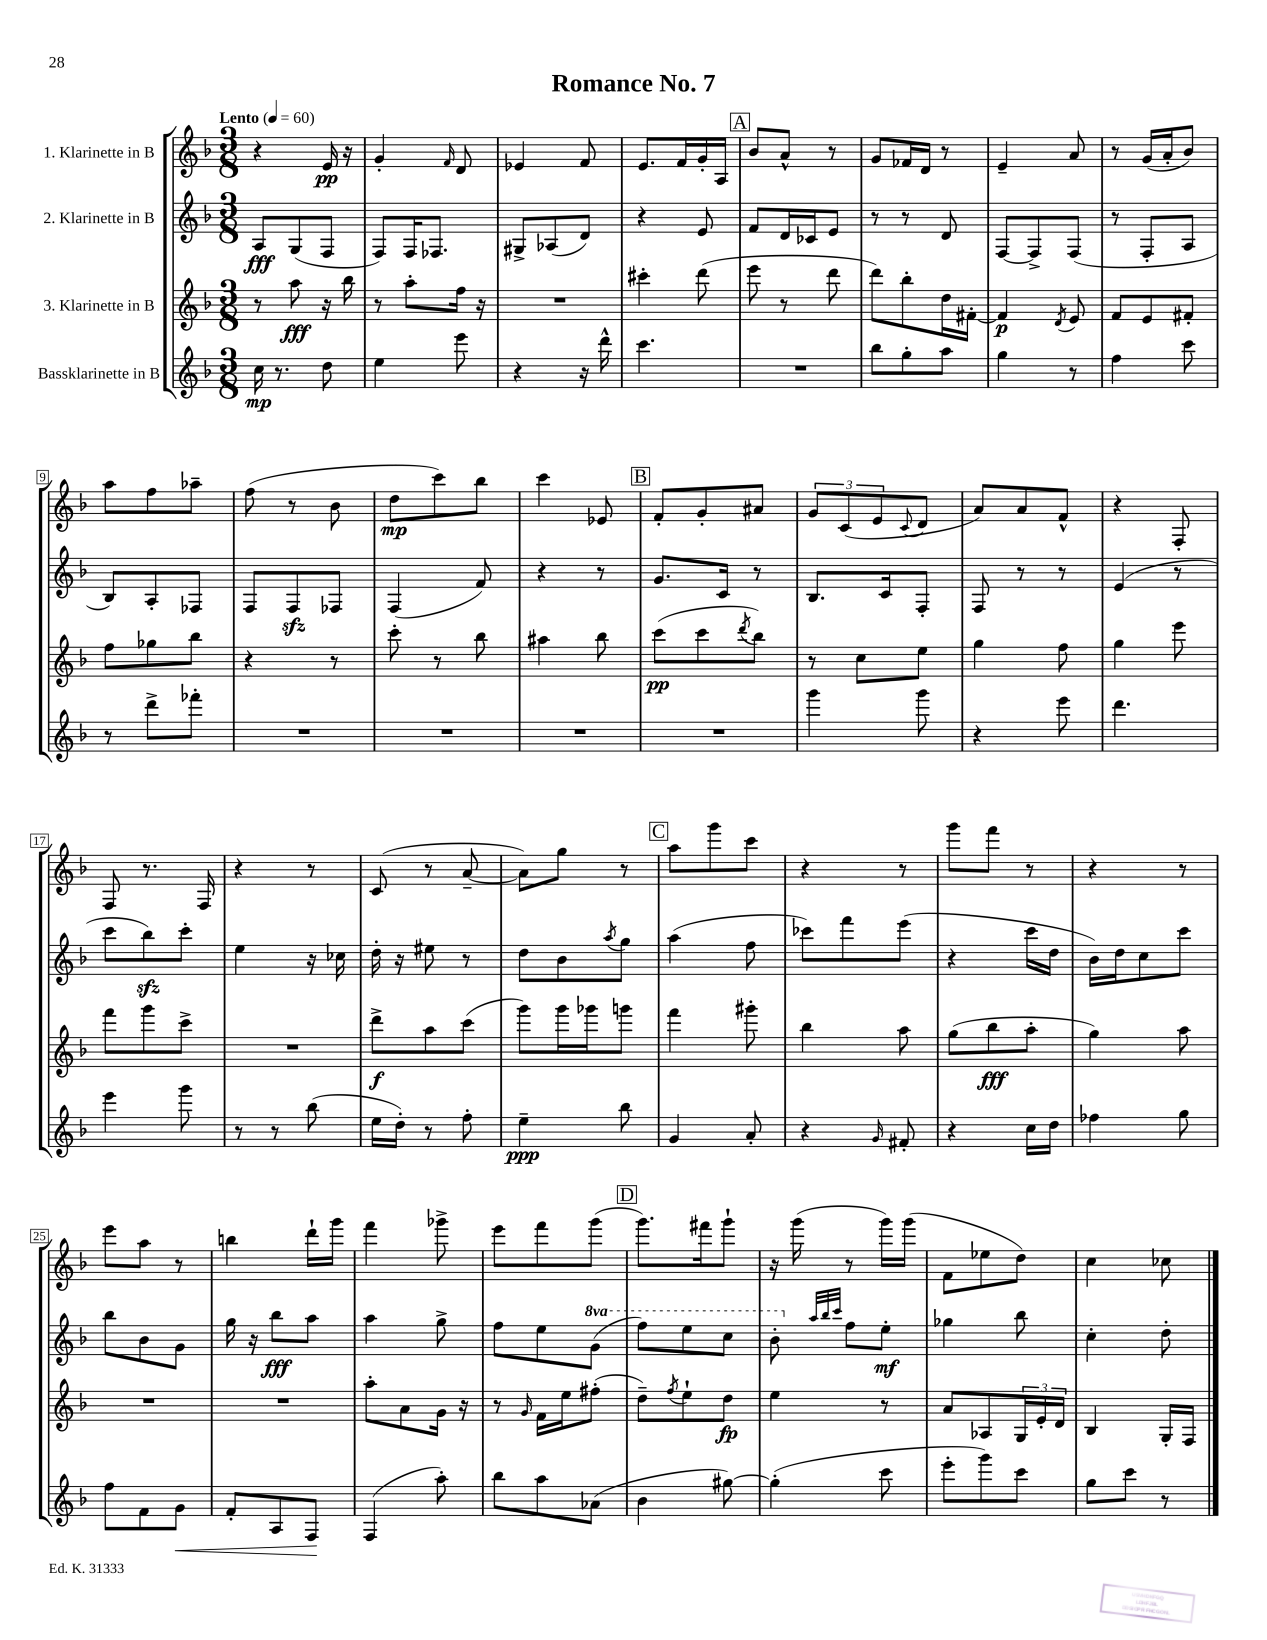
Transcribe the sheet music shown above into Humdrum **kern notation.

**kern	**dynam	**kern	**dynam	**kern	**dynam	**kern	**dynam
*part4	*part4	*part3	*part3	*part2	*part2	*part1	*part1
*staff4	*staff4	*staff3	*staff3	*staff2	*staff2	*staff1	*staff1
*I"Bassklarinette in B	*	*I"3. Klarinette in B	*	*I"2. Klarinette in B	*	*I"1. Klarinette in B	*
*clefG2	*	*clefG2	*	*clefG2	*	*clefG2	*
*k[b-]	*	*k[b-]	*	*k[b-]	*	*k[b-]	*
*M3/8	*	*M3/8	*	*M3/8	*	*M3/8	*
*MM60	*	*MM60	*	*MM60	*	*MM60	*
=1	=1	=1	=1	=1	=1	=1	=1
!	!	!	!	!	!	!LO:TX:a:B:t=Lento	!
16cc\	mp	8r	.	8A/L	fff	4r	.
8.r	.	.	.	.	.	.	.
.	.	8aa\	fff	(8G/	.	.	.
8dd\	.	16r	.	8F/J	.	16e/	pp
.	.	16bb-\	.	.	.	16r	.
=2	=2	=2	=2	=2	=2	=2	=2
4ee\	.	8r	.	8F/L)	.	4g'/	.
.	.	8aa'\L	.	16F/K	.	.	.
.	.	.	.	8.F-X/J	.	.	.
.	.	.	.	.	.	16qqf/	.
8eee\	.	16ff\Jk	.	.	.	8d/	.
.	.	16r	.	.	.	.	.
=3	=3	=3	=3	=3	=3	=3	=3
4r	.	4.r	.	8G#X^/L	.	4e-X/	.
.	.	.	.	(8A-X/	.	.	.
16r	.	.	.	8d/J)	.	8f/	.
16ddd^^\	.	.	.	.	.	.	.
=4	=4	=4	=4	=4	=4	=4	=4
4.ccc\	.	4ccc#X'\	.	4r	.	8.e/L	.
.	.	.	.	.	.	16f/L	.
.	.	(8ddd\	.	8e/	.	16g'/	.
.	.	.	.	.	.	16A/JJ	.
!!LO:REH:place=s1:t=A
=5	=5	=5	=5	=5	=5	=5	=5
4.r	.	8eee\	.	8f/L	.	8b-/L	.
.	.	8r	.	16d/L	.	8a^^/J	.
.	.	.	.	16c-X/J	.	.	.
.	.	8ddd\	.	8e/J	.	8r	.
=6	=6	=6	=6	=6	=6	=6	=6
8bb-\L	.	8ddd\L)	.	8r	.	8g/L	.
8gg'\	.	8bb-'\	.	8r	.	16f-X/L	.
.	.	.	.	.	.	16d/JJ	.
8aa\J	.	16dd\L	.	8d/	.	8r	.
.	.	[16f#X'\JJ	.	.	.	.	.
=7	=7	=7	=7	=7	=7	=7	=7
4gg\	.	4f#/]	p	[8F/L	.	4e~/	.
.	.	.	.	8F^/]	.	.	.
.	.	8qd/	.	.	.	.	.
8r	.	8e/	.	(8F/J	.	8a/	.
=8	=8	=8	=8	=8	=8	=8	=8
4ff\	.	8f/L	.	8r	.	8r	.
.	.	8e/	.	8F'/L	.	(16g/LL	.
.	.	.	.	.	.	16a'/J	.
8ccc\	.	8f#X'/J	.	8A/J	.	8b-/J)	.
!!LO:LB:g=z
=9	=9	=9	=9	=9	=9	=9	=9
8r	.	8ff\L	.	8B-/L)	.	8aa\L	.
8ddd^\L	.	8gg-X\	.	8A'/	.	8ff\	.
8fff-X'\J	.	8bb-\J	.	8F-X/J	.	8aa-X~\J	.
=10	=10	=10	=10	=10	=10	=10	=10
4.r	.	4r	.	8F/L	.	(8ff\	.
.	.	.	.	8Fzz/	.	8r	.
.	.	8r	.	8F-X/J	.	8b-\	.
=11	=11	=11	=11	=11	=11	=11	=11
4.r	.	8ccc'\	.	(4F/	.	8dd\L	mp
.	.	8r	.	.	.	8ccc\)	.
.	.	8bb-\	.	8f/)	.	8bb-\J	.
=12	=12	=12	=12	=12	=12	=12	=12
4.r	.	4aa#X\	.	4r	.	4ccc\	.
.	.	8bb-\	.	8r	.	8e-X/	.
!!LO:REH:place=s1:t=B
=13	=13	=13	=13	=13	=13	=13	=13
4.r	.	(8ccc\L	pp	8.g/L	.	8f'/L	.
.	.	8ccc\	.	.	.	8g'/	.
.	.	.	.	16c/Jk	.	.	.
.	.	8qddd/	.	.	.	.	.
.	.	8bb-\J)	.	8r	.	8a#X/J	.
=14	=14	=14	=14	=14	=14	=14	=14
4ggg\	.	8r	.	8.B-/L	.	12g/L	.
.	.	.	.	.	.	(12c/	.
.	.	8cc\L	.	.	.	.	.
.	.	.	.	.	.	12e/	.
.	.	.	.	16c/k	.	.	.
.	.	.	.	.	.	8qqc/	.
8ggg\	.	8ee\J	.	8F'/J	.	8d/J	.
=15	=15	=15	=15	=15	=15	=15	=15
4r	.	4gg\	.	8F/	.	8a/L)	.
.	.	.	.	8r	.	8a/	.
8eee\	.	8ff\	.	8r	.	8f^^/J	.
=16	=16	=16	=16	=16	=16	=16	=16
4.ddd\	.	4gg\	.	(4e/	.	4r	.
.	.	8eee\	.	8r	.	8F'/	.
!!LO:LB:g=z
=17	=17	=17	=17	=17	=17	=17	=17
4eee\	.	8fff\L	.	8ccc\L	.	8F/	.
.	.	8ggg\	.	8bb-zz\)	.	8.r	.
8ggg\	.	8ccc^\J	.	8ccc'\J	.	.	.
.	.	.	.	.	.	16F/	.
=18	=18	=18	=18	=18	=18	=18	=18
8r	.	4.r	.	4ee\	.	4r	.
8r	.	.	.	.	.	.	.
(8bb-\	.	.	.	16r	.	8r	.
.	.	.	.	16cc-X\	.	.	.
=19	=19	=19	=19	=19	=19	=19	=19
16ee\LL	.	8ddd^\L	f	16dd'\	.	(8c/	.
16dd'\JJ)	.	.	.	16r	.	.	.
8r	.	8aa\	.	8ee#X\	.	8r	.
8ff'\	.	(8ccc\J	.	8r	.	[8a~/	.
=20	=20	=20	=20	=20	=20	=20	=20
4ee~\	ppp	8ggg\L)	.	8dd\L	.	8a\L])	.
.	.	16ggg\L	.	8b-\	.	8gg\J	.
.	.	16ggg-X\J	.	.	.	.	.
.	.	.	.	8qaa/	.	.	.
8bb-\	.	8gggn\J	.	8gg\J	.	8r	.
!!LO:REH:place=s1:t=C
=21	=21	=21	=21	=21	=21	=21	=21
4g/	.	4fff\	.	(4aa\	.	8aa\L	.
.	.	.	.	.	.	8ggg\	.
8a'/	.	8ggg#X'\	.	8ff\	.	8ccc\J	.
=22	=22	=22	=22	=22	=22	=22	=22
4r	.	4bb-\	.	8ccc-X\L)	.	4r	.
.	.	.	.	8fff\	.	.	.
16qqg/	.	.	.	.	.	.	.
8f#X'/	.	8aa\	.	(8eee\J	.	8r	.
=23	=23	=23	=23	=23	=23	=23	=23
4r	.	(8gg\L	.	4r	.	8ggg\L	.
.	.	8bb-\	fff	.	.	8fff\J	.
16cc\LL	.	8aa'\J	.	16ccc\LL	.	8r	.
16dd\JJ	.	.	.	16dd\JJ	.	.	.
=24	=24	=24	=24	=24	=24	=24	=24
4ff-X\	.	4gg\)	.	16b-\LL)	.	4r	.
.	.	.	.	16dd\J	.	.	.
.	.	.	.	8cc\	.	.	.
8gg\	.	8aa\	.	8ccc\J	.	8r	.
!!LO:LB:g=z
=25	=25	=25	=25	=25	=25	=25	=25
8ff\L	.	4.r	.	8bb-\L	.	8eee\L	.
8f\	.	.	.	8b-\	.	8aa\J	.
!	!LO:HP:b	!	!	!	!	!	!
8g\J	<	.	.	8g\J	.	8r	.
=26	=26	=26	=26	=26	=26	=26	=26
8f'/L	.	4.r	.	16gg\	.	4bbn\	.
.	.	.	.	16r	.	.	.
8A/	.	.	.	8bb-\L	fff	.	.
8F/J	.	.	.	8aa\J	.	16ddd`\LL	.
.	.	.	.	.	.	16ggg\JJ	.
.	[	.	.	.	.	.	.
=27	=27	=27	=27	=27	=27	=27	=27
(4F/	.	8aa'\L	.	4aa\	.	4fff\	.
.	.	8a\	.	.	.	.	.
8aa'\)	.	16g\Jk	.	8gg^\	.	8ggg-X^\	.
.	.	16r	.	.	.	.	.
=28	=28	=28	=28	=28	=28	=28	=28
8bb-\L	.	8r	.	8ff\L	.	8eee\L	.
.	.	16qqg/	.	.	.	.	.
8aa\	.	16f\LL	.	8ee\	.	8fff\	.
.	.	16ee\J	.	.	.	.	.
*	*	*	*	*8va	*	*	*
(8a-X\J	.	(8ff#X'\J	.	(8gg\J	.	(8ggg\J	.
!!LO:REH:place=s1:t=D
=29	=29	=29	=29	=29	=29	=29	=29
4b-\	.	8dd~\L)	.	8fff\L)	.	8.ggg\L)	.
.	.	8qff/	.	.	.	.	.
.	.	8ee`\	.	8eee\	.	.	.
.	.	.	.	.	.	16fff#X\k	.
[8gg#X\)	.	8dd\J	fp	8ccc\J	.	8ggg`\J	.
=30	=30	=30	=30	=30	=30	=30	=30
(4gg#'\]	.	4ee\	.	8bb-'\	.	16r	.
.	.	.	.	.	.	(16ggg\	.
*	*	*	*	*X8va	*	*	*
.	.	.	.	32qqaa/LLL	.	.	.
.	.	.	.	32qqbb-/	.	.	.
.	.	.	.	32qqccc/JJJ	.	.	.
.	.	.	.	8ff\L	.	8r	.
8ccc\	.	8r	.	8ee'\J	mf	16ggg\LL)	.
.	.	.	.	.	.	(16ggg\JJ	.
=31	=31	=31	=31	=31	=31	=31	=31
8eee'\L	.	8a/L	.	4gg-X\	.	8f\L	.
8ggg\)	.	8A-X/	.	.	.	8ee-X\	.
8ccc\J	.	24G/L	.	8bb-\	.	8dd\J)	.
.	.	24e'/	.	.	.	.	.
.	.	24d/JJ	.	.	.	.	.
=32	=32	=32	=32	=32	=32	=32	=32
8gg\L	.	4B-/	.	4cc'\	.	4cc\	.
8ccc\J	.	.	.	.	.	.	.
8r	.	16G'/LL	.	8dd'\	.	8cc-X\	.
.	.	16F/JJ	.	.	.	.	.
==	==	==	==	==	==	==	==
*-	*-	*-	*-	*-	*-	*-	*-
